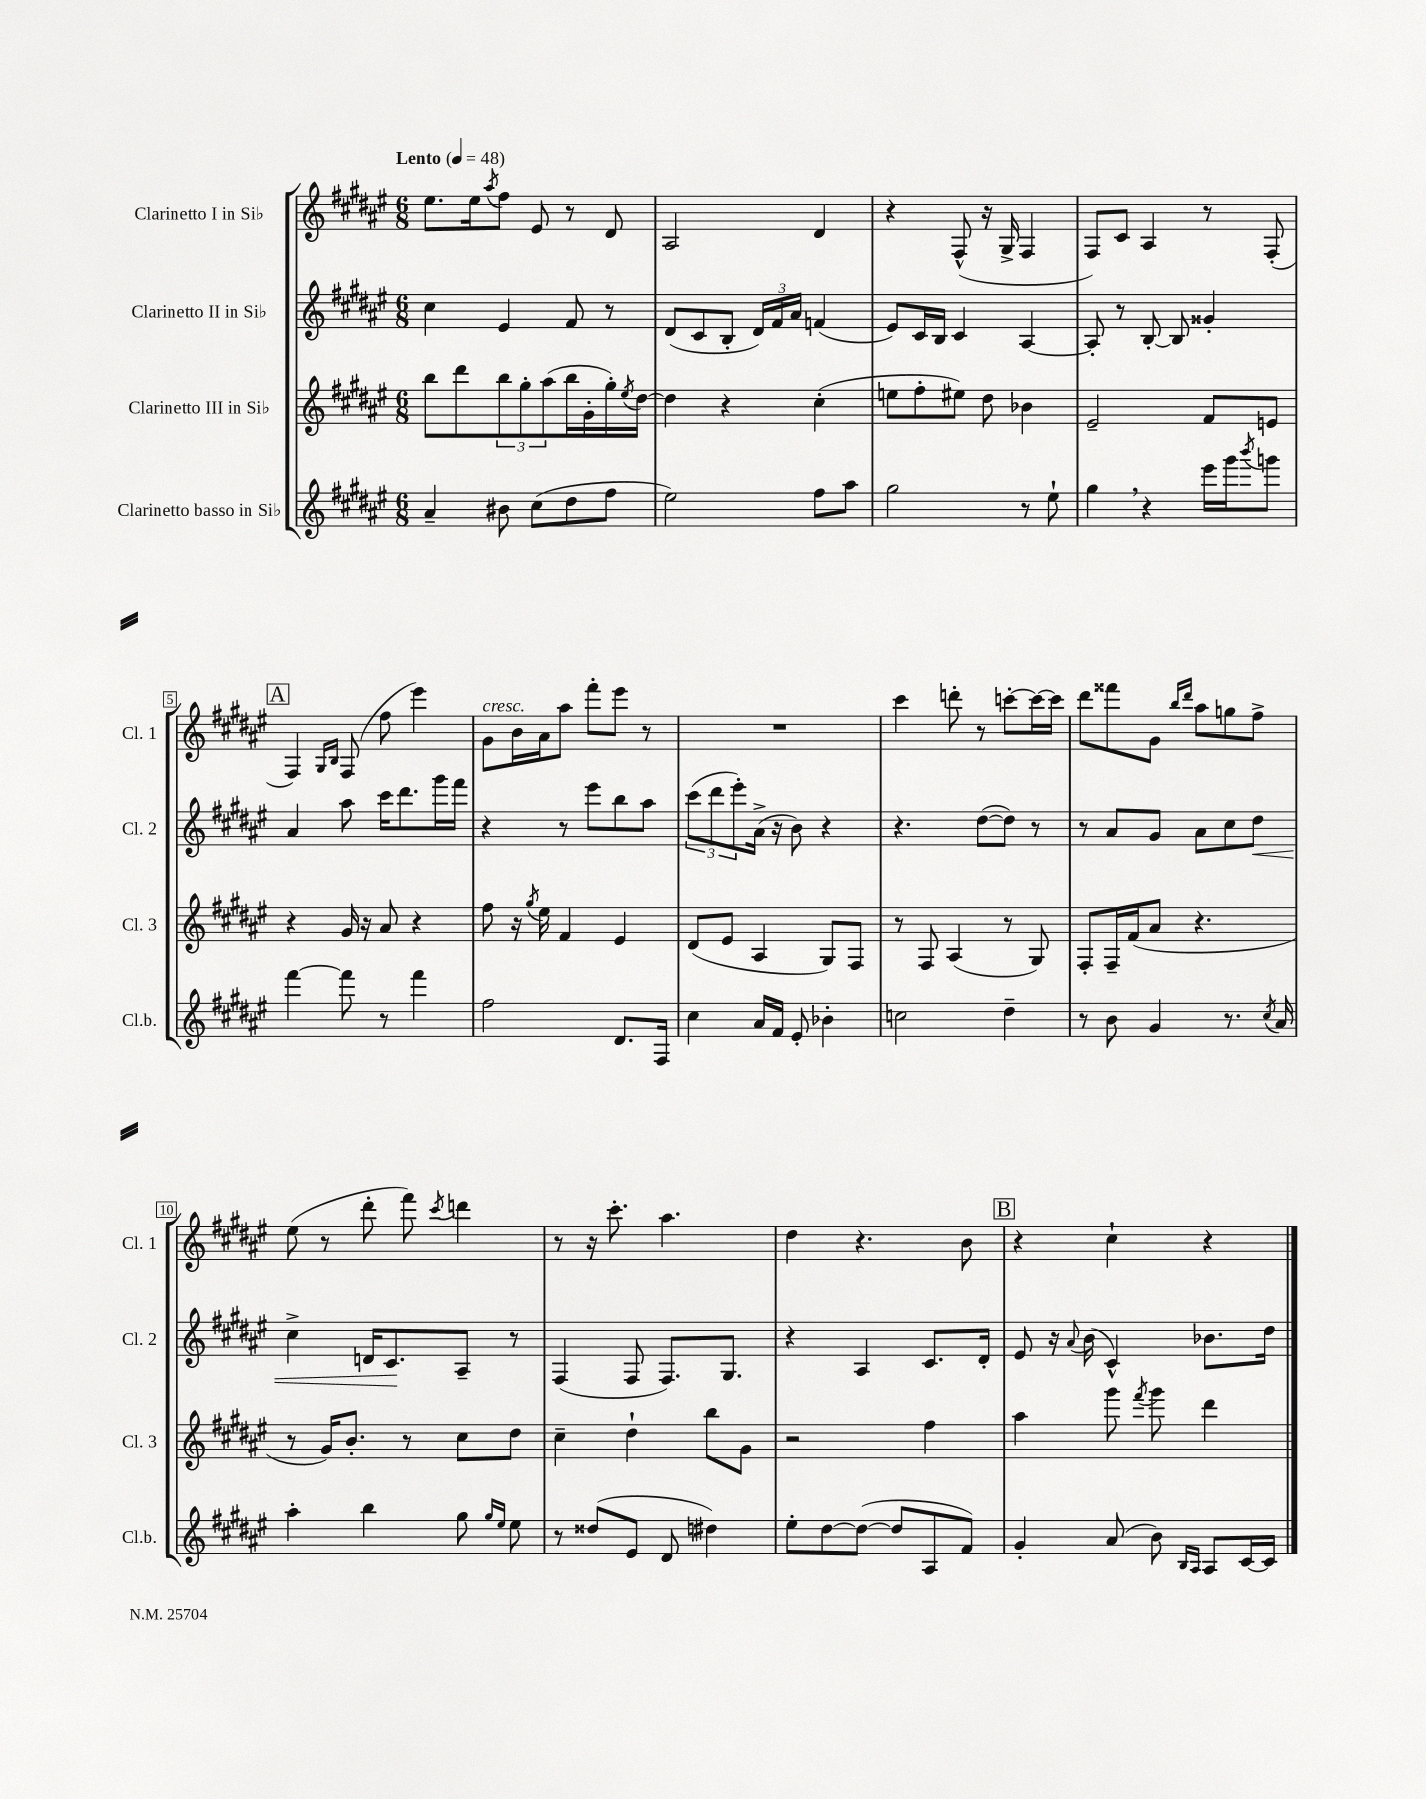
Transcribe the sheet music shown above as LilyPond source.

<<
\new StaffGroup <<
\new Staff = "s0" \with { instrumentName = "Clarinetto I in Sib" shortInstrumentName = "Cl. 1" } {
    \clef treble \key fis \major \numericTimeSignature \time 6/8 \tempo "Lento" 4 = 48
    eis''8. eis''16 \acciaccatura { ais''8 } fis''8 eis'8 r8 dis'8 |
    ais2 dis'4 |
    r4 fis8-^( r16 gis16-> fis4 |
    fis8) cis'8 ais4 r8 fis8-.( |
    \mark \markup { \box "A" } fis4) \grace { gis16 b16 } fis8( fis''8 eis'''4) |
    gis'8^\markup { \italic "cresc." } b'16 ais'16 ais''8 fis'''8-. eis'''8 r8 |
    R2. |
    cis'''4 d'''8-. r8 c'''8~-. c'''16~ c'''16 |
    dis'''8 fisis'''8 gis'8 \grace { b''16 dis'''16 } ais''8 g''8 fis''8-> |
    eis''8( r8 dis'''8-. fis'''8) \acciaccatura { cis'''8 } d'''4 |
    r8 r16 cis'''8.-. ais''4. |
    dis''4 r4. b'8 |
    \mark \markup { \box "B" } r4 cis''4-! r4 \bar "|." |
}
\new Staff = "s1" \with { instrumentName = "Clarinetto II in Sib" shortInstrumentName = "Cl. 2" } {
    \clef treble \key fis \major \numericTimeSignature \time 6/8
    cis''4 eis'4 fis'8 r8 |
    dis'8( cis'8 b8-. \tuplet 3/2 { dis'16) fis'16 ais'16 } f'4( |
    eis'8) cis'16 b16 cis'4 ais4~ |
    ais8-. r8 b8~-. b8 gisis'4-. |
    \mark \markup { \box "A" } ais'4 ais''8 cis'''16 dis'''8. gis'''16 fis'''16 |
    r4 r8 eis'''8 b''8 ais''8 |
    \tuplet 3/2 { cis'''8( dis'''8 eis'''8-.) } ais'16->( r16 b'8) r4 |
    r4. dis''8~( dis''8) r8 |
    r8 ais'8 gis'8 ais'8 cis''8 dis''8\< |
    cis''4-> d'16 cis'8.\! ais8-- r8 |
    fis4( fis8 fis8.) gis8. |
    r4 ais4 cis'8. dis'16-. |
    \mark \markup { \box "B" } eis'8 r16 \appoggiatura { ais'8 } b'16( cis'4-^) bes'8. dis''16 \bar "|." |
}
\new Staff = "s2" \with { instrumentName = "Clarinetto III in Sib" shortInstrumentName = "Cl. 3" } {
    \clef treble \key fis \major \numericTimeSignature \time 6/8
    b''8 dis'''8 \tuplet 3/2 { b''8 gis''8-. ais''8( } b''16 gis'16-. gis''16-.) \acciaccatura { eis''8 } dis''16~ |
    dis''4 r4 cis''4-.( |
    e''8 fis''8-. eis''8) dis''8 bes'4 |
    eis'2-- fis'8 e'8 |
    \mark \markup { \box "A" } r4 gis'16 r16 ais'8 r4 |
    fis''8 r16 \acciaccatura { gis''8 } eis''16 fis'4 eis'4 |
    dis'8( eis'8 ais4 gis8) fis8 |
    r8 fis8 ais4( r8 gis8) |
    fis8-. fis16-- fis'16( ais'8 r4. |
    r8 gis'16) b'8.-. r8 cis''8 dis''8 |
    cis''4-- dis''4-! b''8 gis'8 |
    r2 fis''4 |
    \mark \markup { \box "B" } ais''4 gis'''8 \acciaccatura { fis'''8 } gis'''8 dis'''4 \bar "|." |
}
\new Staff = "s3" \with { instrumentName = "Clarinetto basso in Sib" shortInstrumentName = "Cl.b." } {
    \clef treble \key fis \major \numericTimeSignature \time 6/8
    ais'4-- bis'8 cis''8( dis''8 fis''8 |
    eis''2) fis''8 ais''8 |
    gis''2 r8 eis''8-! |
    gis''4 \breathe r4 eis'''16 gis'''16 \acciaccatura { b'''8 } g'''8 |
    \mark \markup { \box "A" } fis'''4~ fis'''8 r8 fis'''4 |
    fis''2 dis'8. fis16 |
    cis''4 ais'16 fis'16 eis'8-. bes'4-. |
    c''2 dis''4-- |
    r8 b'8 gis'4 r8. \acciaccatura { cis''8 } ais'16 |
    ais''4-. b''4 gis''8 \grace { gis''16 eis''16 } eis''8 |
    r8 disis''8( eis'8 dis'8 dis''4) |
    eis''8-. dis''8~ dis''8~( dis''8 ais8 fis'8) |
    \mark \markup { \box "B" } gis'4-. ais'8( b'8) \grace { b16 ais16 } ais8 cis'16~ cis'16 \bar "|." |
}
>>
>>
\layout { \context { \Score \override BarNumber.stencil = #(make-stencil-boxer 0.1 0.3 ly:text-interface::print) } }
